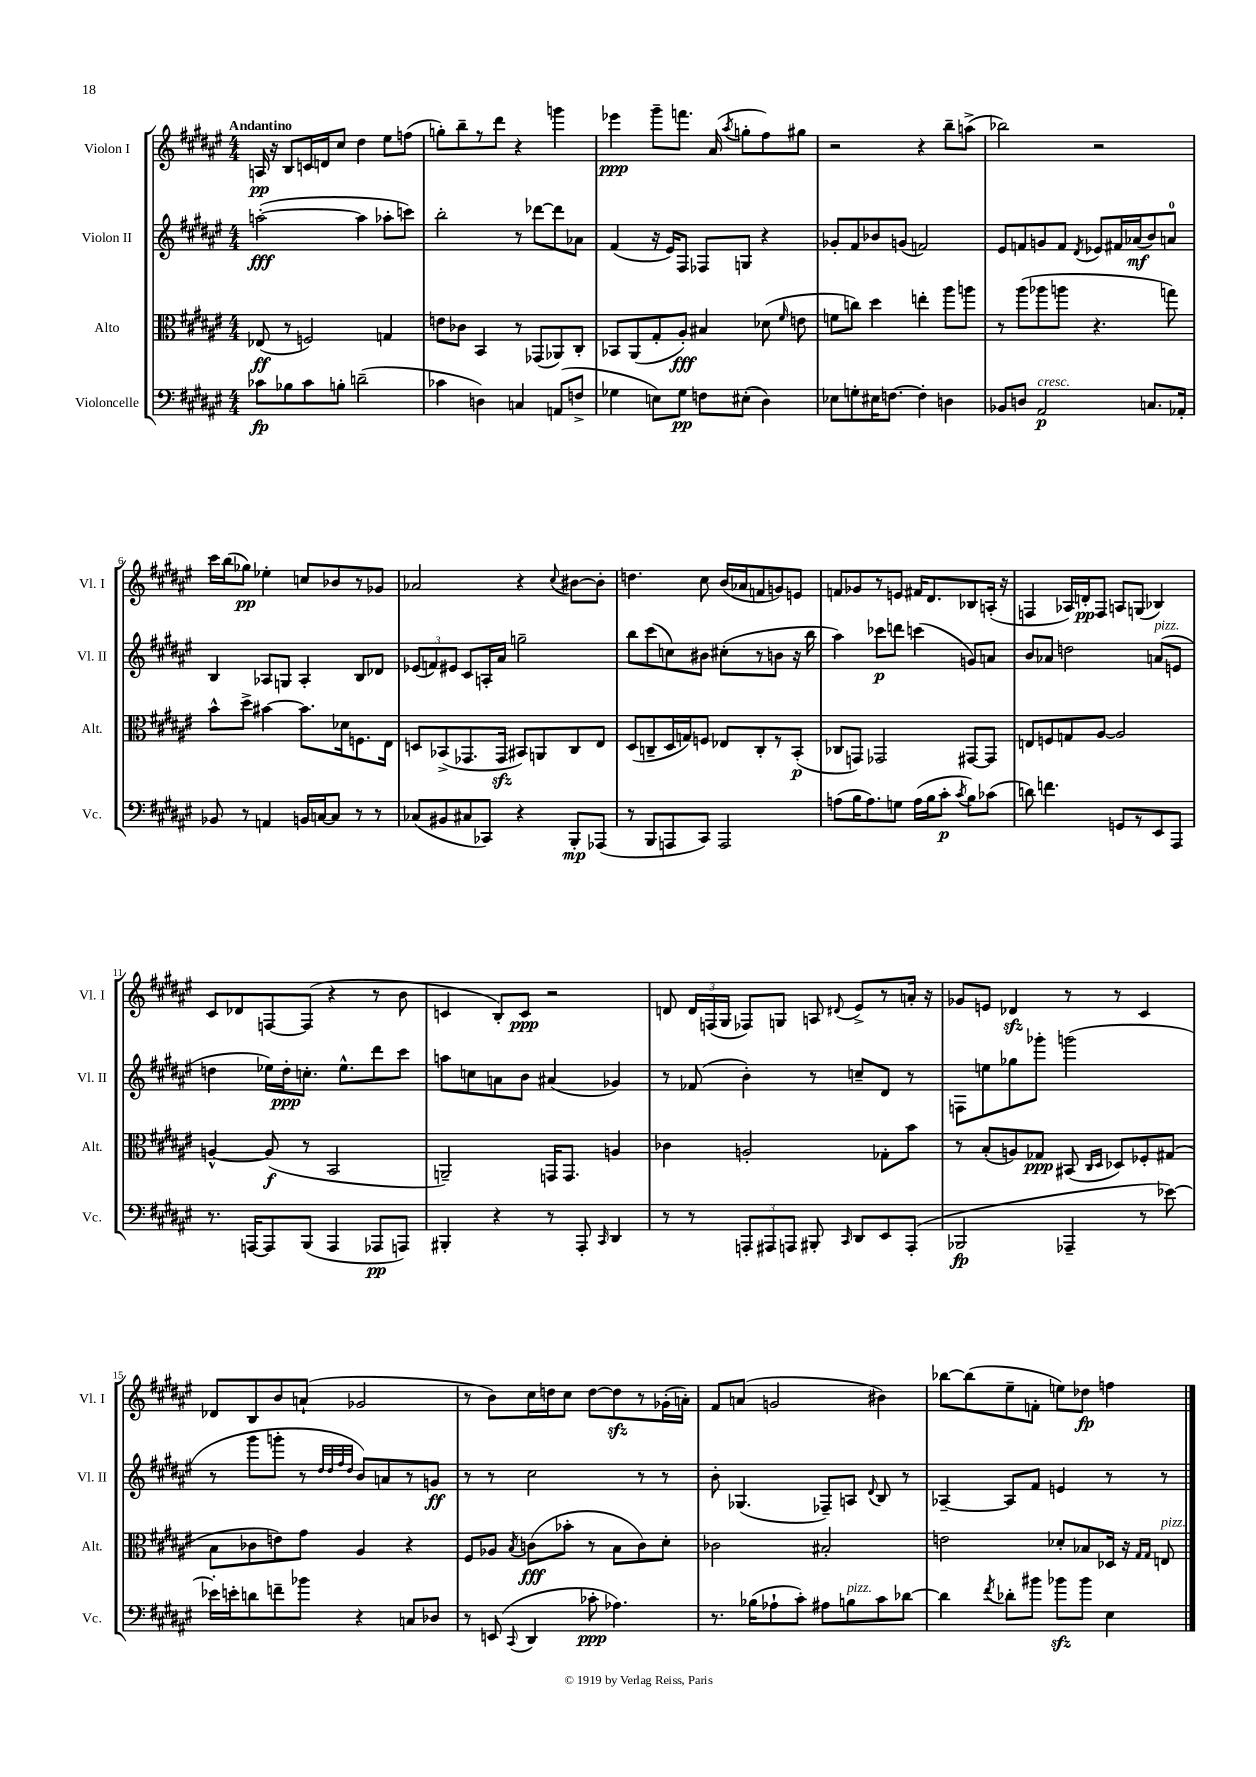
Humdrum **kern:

**kern	**kern	**kern	**kern
*staff4	*staff3	*staff2	*staff1
*clefF4	*clefC3	*clefG2	*clefG2
*k[f#c#g#d#a#e#]	*k[f#c#g#d#a#e#]	*k[f#c#g#d#a#e#]	*k[f#c#g#d#a#e#]
*M4/4	*M4/4	*M4/4	*M4/4
8c-	(8E-	([2aa'	16A
.	.	.	16r
8B-	8r	.	8B
8c-	2F)	.	16c
.	.	.	16d
8B'	.	.	8cc#
(2d~	.	4aa]	4dd#
.	4G	8aa-'	8ee#
.	.	8ccc)	(8ff
=	=	=	=
4c-	8e	2bb'	8gg')
.	8c-	.	8bb~
4D)	4BB	.	8r
.	.	.	8ddd#
4C	8r	8r	4r
.	(8GG-	[8ddd-	.
(8AA	8AA-)	8ddd-]	4ggg
8F^	8C#'	8a-	.
=	=	=	=
4G-	8BB-	(4f#	4eee-
.	(8AA#	.	.
8E)	8G#'	16r	8ggg#~
.	.	16e#)	.
8G-	8A#')	8F#	8.fff
8F	4B#	8F-	.
.	.	.	(16a#
.	.	.	8qaa#
(8E#'	.	8G	8gg'
4D#)	(8d-	4r	8ff#)
.	16qqf#	.	.
.	8e	.	8gg#
=	=	=	=
8E-	8f	8g-'	2r
8G'	8cc)	8f#	.
16E#	4dd#	8b-	.
[8.F	.	.	.
.	.	(8g	.
4F']	4ee'	2f)	4r
4D	8aa#	.	8bb~
.	8aa	.	(8aa^
=	=	=	=
8BB-	8r	8e#	2bb-)
8D	(8aa#	8f	.
2AA#	8aa-	8g	.
.	8aa	8f	.
.	.	8qd#	.
.	4.r	8e-	2r
.	.	16f#	.
.	.	(16a-	.
8.C	.	8b)	.
.	8gg)	8a	.
16AA-'	.	.	.
=	=	=	=
8BB-	8b^^	4B	16ccc#
.	.	.	(16bb
8r	8dd#^	.	8gg-)
4AA	[4b#	8A-	4ee-'
.	.	8G	.
16BB	8.b#]	4A-'	8cc
[16C	.	.	.
8C]	.	.	8b-
.	16d-	.	.
8r	8.F	8B	8r
8r	.	8d-	8g-
.	16E#	.	.
=	=	=	=
(8C-	8D	(12e-	2a-
.	.	12f)	.
8BB#	(8BB-^	.	.
.	.	12e#	.
8C#	8.GG-	8c#	.
8CC-)	.	16A'	.
.	16GG-	16a#	.
4r	8BB#)	2gg~	4r
.	8AA	.	.
.	.	.	8qqcc#
8BBB'	8C#	.	[8b#
(8AAA-	8E#	.	8b#']
=	=	=	=
8r	(8D#	8bb	4.dd
8BBB	8C~	(8ccc#	.
8AAA	16D#	8cc)	.
.	16G)	.	.
8CC#)	8F	8b#	8cc#
2AAA	8E-	(8cc#'	(16b
.	.	.	16a-
.	8C'	8r	8f
.	8r	8b	8g)
.	(8BB'	16r	8e
.	.	16bb	.
=	=	=	=
(8A	8C-	4aa#)	8f
16B	8GG)	.	8g-
8.A)	.	.	.
.	2GG-	8ccc-	8r
8G	.	8ddd	8e
(16A	.	(4ccc	16f#
16B	.	.	8.d#
8c#'	.	.	.
8qc#	.	.	.
8B)	[8GG#	8g)	8B-
(8c-	8GG#]	8a	(16A'
.	.	.	16r
=	=	=	=
8d)	8E	8b	4F
4.f	8F	8a-	.
.	8G	2dd	16A-)
.	.	.	16d'
.	[8A#	.	8F
8GG	2A#]	.	8A
8r	.	.	(8G
8EE#	.	(8a	4B-)
8AAA#	.	8e	.
=	=	=	=
8.r	[4A^^	4dd	8c#
.	.	.	8d-
[16AAA	.	.	.
8AAA]	(8A]	16ee-)	[8F
.	.	16dd'	.
(8BBB	8r	8.cc'	(8F]
4AAA	2BB	.	4r
.	.	8.ee-^^	.
8AAA-	.	8ddd#	8r
8AAA)	.	8ccc#	8b
=	=	=	=
4BBB#'	2AA~)	8aa	4c
.	.	8cc	.
4r	.	8a	8B')
.	.	8b	8c
8r	16GG	(4a#	2r
.	8.GG	.	.
8AAA#'	.	.	.
16qqCC#	.	.	.
4DD#	4A	4g-)	.
=	=	=	=
8r	4c-	8r	8d
8r	.	(8f-	24d
.	.	.	(24F
.	.	.	24G#
12AAA'	2A'	4b')	8F-)
12AAA#	.	.	.
.	.	.	8G
12AAA	.	.	.
8BBB#'	.	8r	8A
16qqCC#	.	.	8qqd#
8DD#	.	8cc~	8e#^
8EE#	8G-'	8d#	8r
(8AAA'	8b	8r	16a'
.	.	.	16r
=	=	=	=
2BBB-	8r	8F	8g-
.	(8B'	8ee	8e
.	8A)	8gg-	4d-
.	8G-	8ggg-'	.
4AAA-~	(8BB#	(2ggg	8r
.	16qqC#	.	.
.	16qqD#	.	.
.	8D-)	.	8r
8r	8F-'	.	4c#
[8e-)	(8G#	.	.
=	=	=	=
16e-']	8B	8r	8d-
16e'	.	.	.
8d	8c-	8ggg#	8B
8f~	8e)	8ggg'	8b
8b-	8g#	8r	(8a`
.	.	32qqdd#	.
.	.	32qqdd#	.
.	.	32qqff#	.
.	.	32qqdd#	.
4r	4A#	8b)	2g-
.	.	8a	.
8C	4r	8r	.
8D-	.	8g	.
=	=	=	=
8r	8F#	8r	8r
(8EE	8A-	8r	8b)
8qqCC#	8qB	.	.
4DD#	(8c	2cc#	16cc#
.	.	.	16dd
.	8b-'	.	8cc#
8c-'	8r	.	[8dd
4.A-)	8B	.	8dd]
.	8c)	8r	8r
.	8d#'	8r	(16g-'
.	.	.	16a')
=	=	=	=
8.r	2c-	8b'	8f#
.	.	(4.G-	(8a
(16B-	.	.	.
8A-`	.	.	2g
8c#')	.	.	.
8A#	2B#'	8F-~)	.
8B	.	8A	.
.	.	8qqd#	.
8c#	.	8B	4b#)
[8d-	.	8r	.
=	=	=	=
4d-]	2e	[4A-~	[8bb-
.	.	.	(8bb-]
8qf#	.	.	.
8d-'	.	8A-]	8ee#~
8b#	.	8f#	8f'
8b-	8d-'	4e	8ee)
8b-	8B-	.	8dd-
4E#	16D-	8r	4ff
.	16r	.	.
.	16qqG#	.	.
.	16qqG#	.	.
.	8E	8r	.
==	==	==	==
*-	*-	*-	*-
